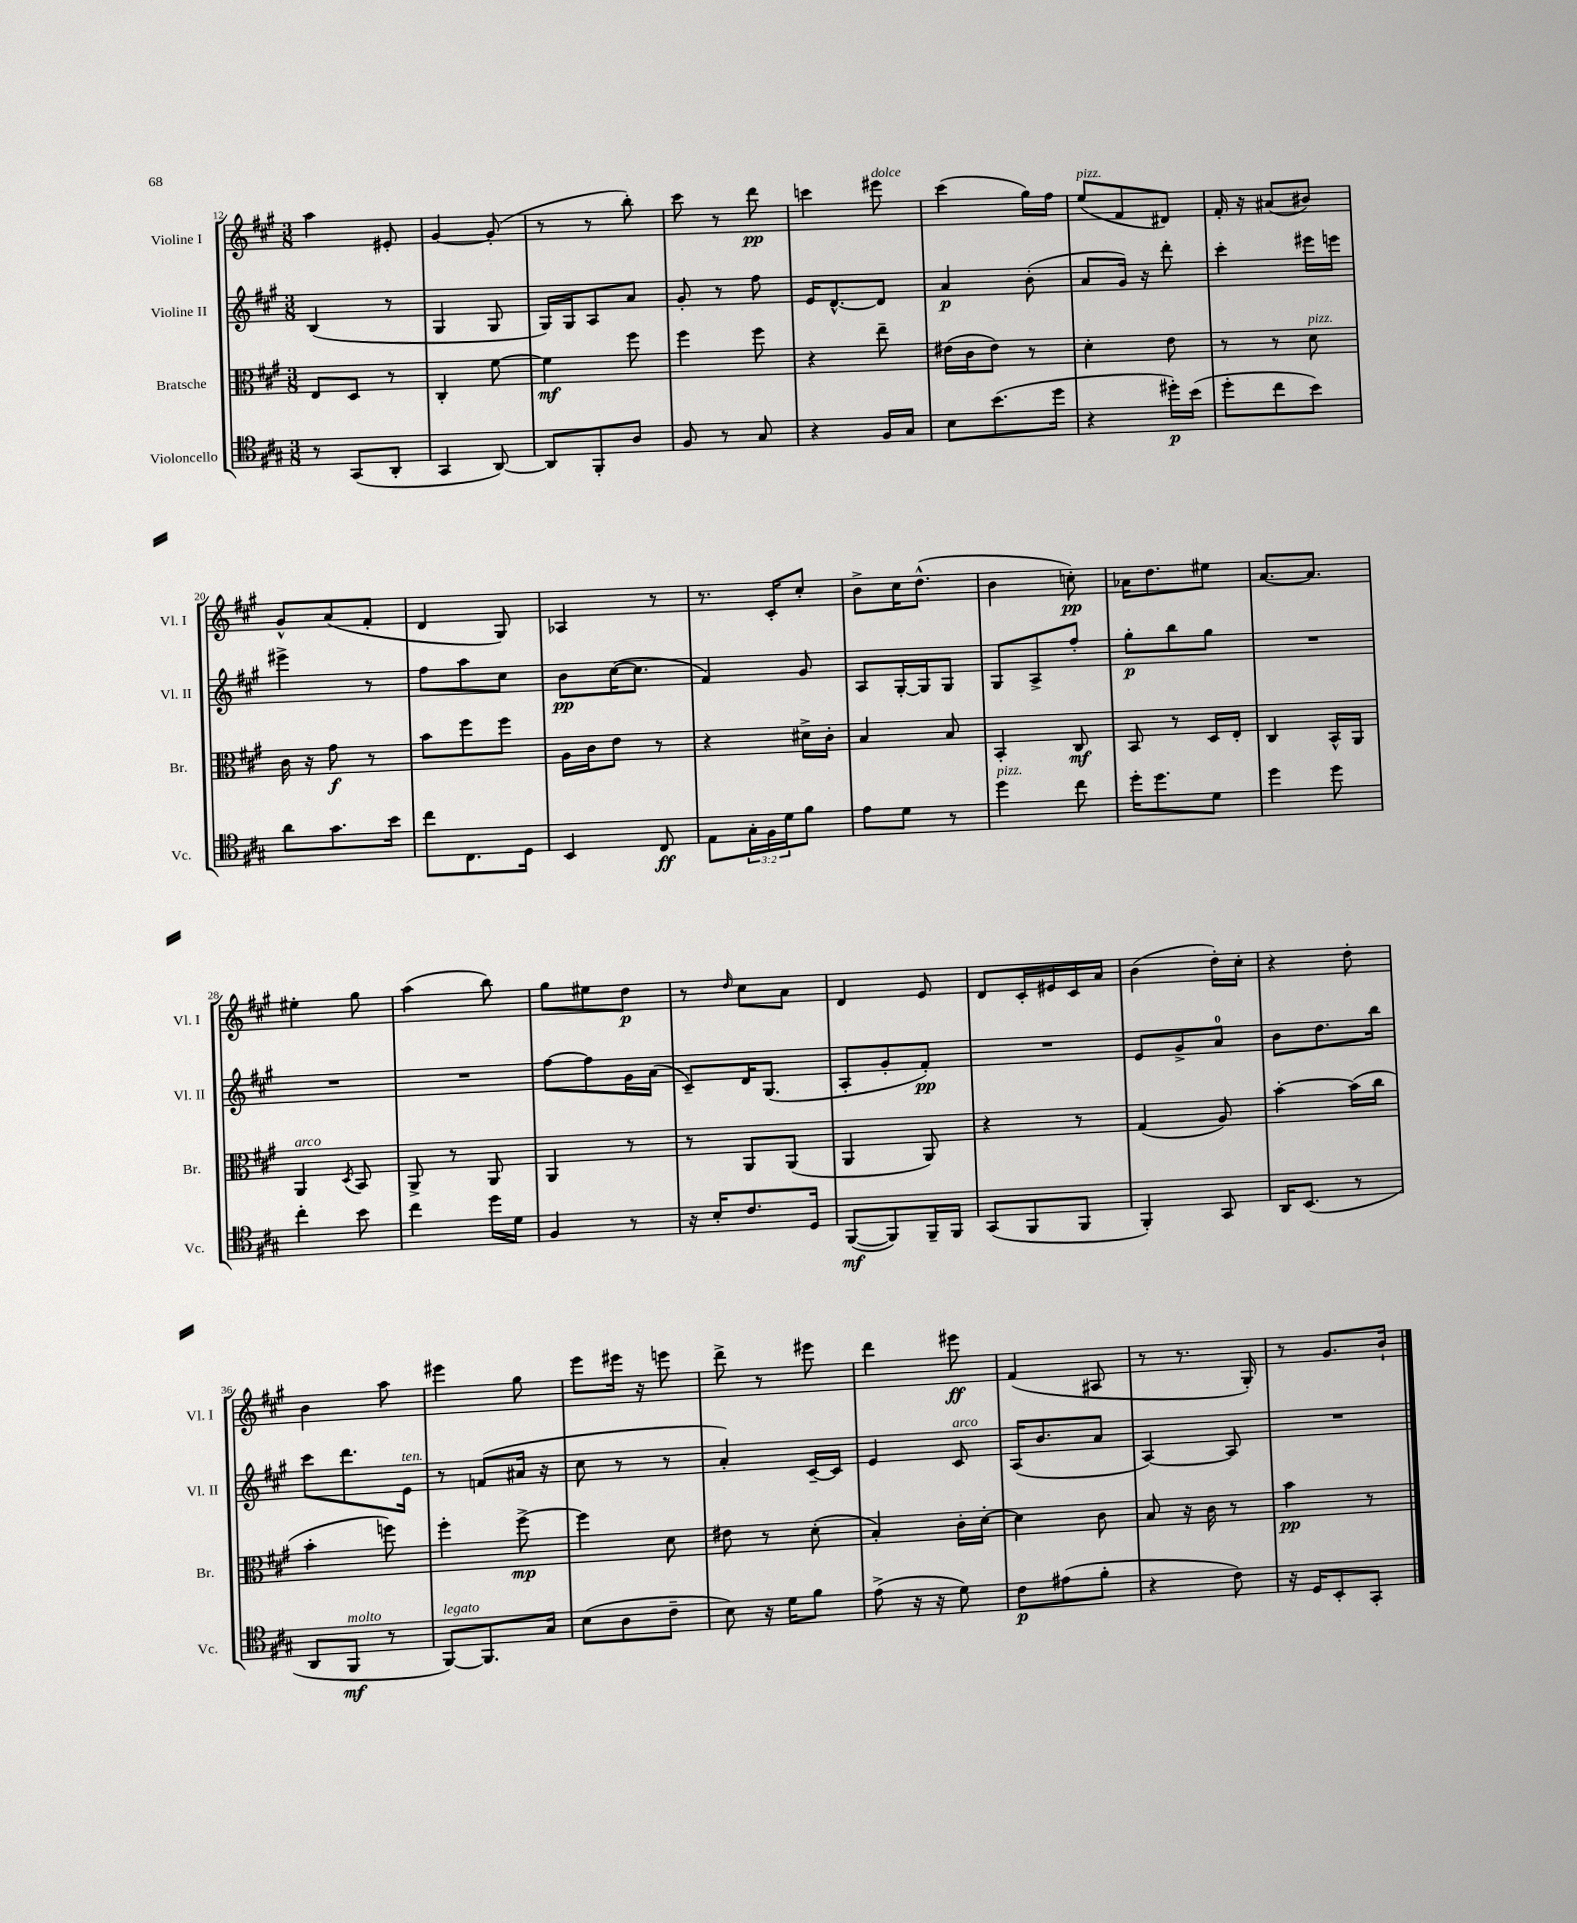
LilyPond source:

<<
\new StaffGroup <<
\new Staff = "s0" \with { instrumentName = "Violine I" shortInstrumentName = "Vl. I" } {
    \clef treble \key a \major \numericTimeSignature \time 3/8
    a''4 eis'8-. |
    gis'4~ gis'8-.( |
    r8 r8 b''8-.) |
    cis'''8 r8 d'''8\pp |
    c'''4 eis'''8^\markup { \italic "dolce" } |
    cis'''4( gis''16) fis''16 |
    e''8^\markup { \italic "pizz." }( fis'8 dis'8) |
    fis'16-. r16 ais'8( bis'8) |
    gis'8-^ a'8( fis'8-. |
    d'4 gis8) |
    aes4 r8 |
    r8. cis'16-. cis''8-. |
    b'8-> cis''16 d''8.-^( |
    b'4 c''8-.\pp) |
    aes'16 d''8. eis''8 |
    a'8.~ a'8. |
    eis''4-. gis''8 |
    a''4( b''8) |
    gis''8 eis''8 d''8\p |
    r8 \grace { d''16 } cis''8 a'8 |
    d'4 e'8 |
    d'8 cis'16-. eis'16 cis'16 a'16 |
    b'4( d''16-.) cis''16-. |
    r4 d''8-. |
    b'4 a''8 |
    eis'''4 gis''8 |
    e'''8 eis'''16 r16 e'''8 |
    d'''8-> r8 eis'''8 |
    d'''4 eis'''8\ff |
    fis'4( ais8 |
    r8 r8. gis16-.) |
    r8 gis'8. b'16-! \bar "|." |
}
\new Staff = "s1" \with { instrumentName = "Violine II" shortInstrumentName = "Vl. II" } {
    \clef treble \key a \major \numericTimeSignature \time 3/8
    b4( r8 |
    gis4 gis8 |
    gis16) gis16 a8 a'8 |
    gis'8-. r8 fis''8 |
    e'16 d'8.~-^ d'8 |
    a'4\p b'8-.( |
    a'8 gis'16) r16 d'''8-. |
    cis'''4-. eis'''16 e'''16 |
    eis'''4-> r8 |
    fis''8 a''8 cis''8 |
    b'8\pp cis''16~( cis''8. |
    fis'4) gis'8 |
    a8 gis16~-. gis16 gis8 |
    gis8 a8-> fis''8-. |
    gis''8-.\p b''8 gis''8 |
    R4. |
    R4. |
    R4. |
    fis''8~ fis''8 gis'16 a'16( |
    cis'8--) d'16 gis8.( |
    a8-. gis'8-. fis'8-.\pp) |
    R4. |
    e'8 gis'8-> a'8-0 |
    b'8 d''8. b''16 |
    cis'''8 d'''8. e'16^\markup { \italic "ten." } |
    r8 f'8( ais'16 r16 |
    cis''8 r8 r8 |
    a'4-.) cis'16~-- cis'16 |
    e'4 cis'8^\markup { \italic "arco" } |
    a16( b'8. a'8 |
    a4~) a8 |
    R4. \bar "|." |
}
\new Staff = "s2" \with { instrumentName = "Bratsche" shortInstrumentName = "Br." } {
    \clef alto \key a \major \numericTimeSignature \time 3/8
    e8 d8 r8 |
    cis4-. fis'8~ |
    fis'4\mf fis''8 |
    fis''4 fis''8 |
    r4 e''8-- |
    eis'16( cis'16 eis'8) r8 |
    d'4-. e'8 |
    r8 r8 d'8^\markup { \italic "pizz." } |
    cis'16 r16 gis'8\f r8 |
    b'8 fis''8 fis''8 |
    a16 cis'16 e'8 r8 |
    r4 dis'16-> cis'16-. |
    b4 b8 |
    b,4-. cis8\mf |
    b,8 r8 d16 e16-. |
    cis4 b,16-^ a,16 |
    a,4^\markup { \italic "arco" } \acciaccatura { d8 } b,8 |
    a,8-> r8 a,8 |
    a,4 r8 |
    r8 a,8 a,8( |
    a,4 a,8) |
    r4 r8 |
    gis4( a8) |
    b'4~-. b'16( cis''16 |
    b'4-. f''8) |
    fis''4-. fis''8~->\mp |
    fis''4 d'8 |
    eis'8 r8 d'8-.( |
    b4-.) cis'16-. d'16~-. |
    d'4 cis'8 |
    b8 r16 cis'16 r8 |
    b'4\pp r8 \bar "|." |
}
\new Staff = "s3" \with { instrumentName = "Violoncello" shortInstrumentName = "Vc." } {
    \clef tenor \key a \major \numericTimeSignature \time 3/8 \override Staff.TupletNumber.text = #tuplet-number::calc-fraction-text
    r8 gis,8( a,8-. |
    gis,4 a,8~) |
    a,8 fis,8-. a8 |
    fis8 r8 gis8 |
    r4 fis16 gis16 |
    b8 b'8.( d''16 |
    r4 dis''16-.\p) b'16( |
    d''8-. cis''8 b'8) |
    a'8 gis'8. b'16 |
    cis''8 cis8. d16 |
    b,4 cis8\ff |
    e8 \tuplet 3/2 { gis16-. fis16 d'16 } fis'8 |
    e'8 d'8 r8 |
    d''4^\markup { \italic "pizz." } cis''8 |
    d''16-. d''8. d'8 |
    d''4 d''8 |
    cis''4-. b'8 |
    cis''4 d''16 d'16 |
    fis4 r8 |
    r16 b16-. cis'8. d16 |
    fis,8~\mf( fis,8) fis,16-- fis,16 |
    gis,8( fis,8 fis,8 |
    fis,4-.) gis,8 |
    a,16 b,8.( r8 |
    a,8 fis,8\mf^\markup { \italic "molto" } r8 |
    fis,8~^\markup { \italic "legato" }) fis,8. gis16 |
    b8( a8 cis'8-- |
    b8) r16 d'16 fis'8 |
    e'8->( r16 r16 d'8) |
    cis'8\p eis'8( fis'8-. |
    r4 cis'8) |
    r16 d16 b,8-. gis,8-. \bar "|." |
}
>>
>>
\layout { \context { \Score currentBarNumber = #12 } }
